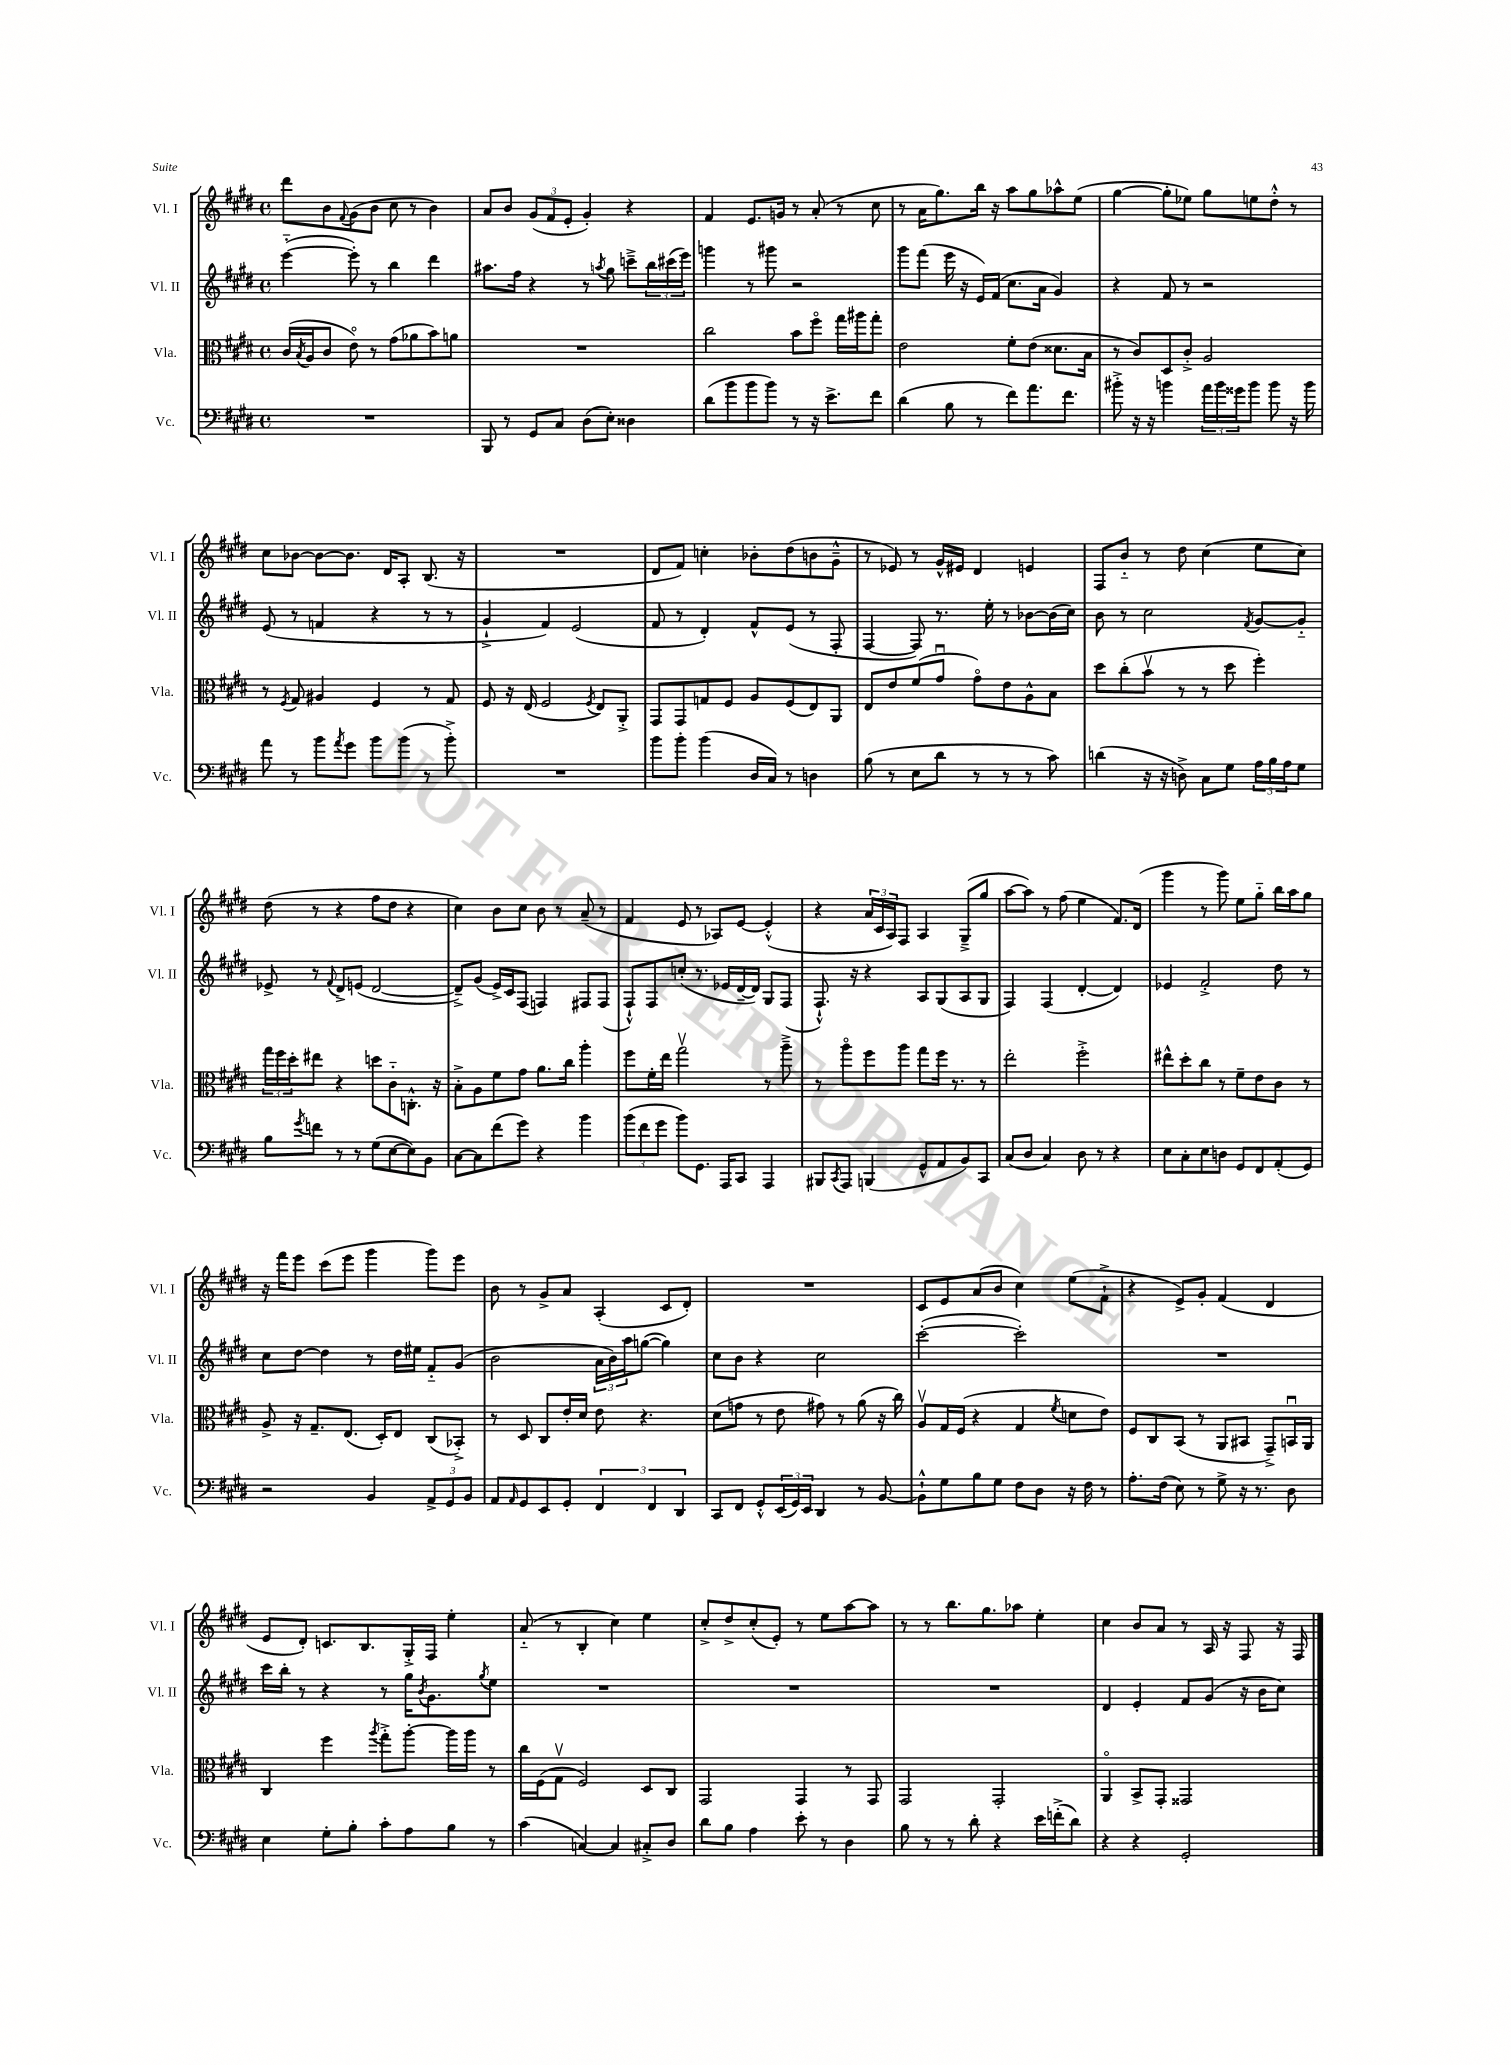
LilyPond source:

<<
\new StaffGroup <<
\new Staff = "s0" \with { instrumentName = "Vl. I" shortInstrumentName = "Vl. I" } {
    \clef treble \key e \major \defaultTimeSignature \time 4/4
    dis'''8 b'8 \appoggiatura { fis'8 } gis'8( b'8 cis''8 r8 b'4) |
    a'8 b'8 \tuplet 3/2 { gis'8( fis'8 e'8-. } gis'4-.) r4 |
    fis'4 e'8. g'16 r8 a'8-.( r8 cis''8 |
    r8 a'16 gis''8.) b''16 r16 a''8 gis''8 aes''8-^ e''8( |
    gis''4~ gis''8-. ees''8) gis''8 e''8 dis''8-.-^ r8 |
    cis''8 bes'8~ bes'8~ bes'8. dis'16 a8-. b8.( r16 |
    R1 |
    dis'8 fis'8) c''4-. bes'8-. dis''8( b'8 gis'8---^ |
    r8 ees'8) r8 gis'16-^ eis'16 dis'4 e'4 |
    fis8 b'8-_ r8 dis''8 cis''4( e''8 cis''8) |
    dis''8( r8 r4 fis''8 dis''8 r4 |
    cis''4) b'8 cis''8 b'8 r8 a'8--( r8 |
    fis'4 e'8 r8 aes8) e'8~ e'4-.-^( |
    r4 \tuplet 3/2 { a'16 cis'16 a16) } fis8 a4 gis8--->( gis''8 |
    a''8~ a''8) r8 fis''8( e''4 fis'8.) dis'16( |
    gis'''4 r8 gis'''8) e''8 gis''8-_ b''16 a''16 gis''8 |
    r16 fis'''16 e'''8 cis'''8( e'''8 gis'''4 gis'''8) e'''8 |
    b'8 r8 gis'8-> a'8 a4-.( cis'8 dis'8-.) |
    R1 |
    cis'8 e'8 a'8( b'8 cis''4) e''8( fis'8-!-> |
    r4 e'8->) gis'8-. fis'4( dis'4 |
    e'8 dis'8-.) c'8. b8. gis16-.-> fis16 e''4-. |
    a'8-_( r8 b4-. cis''4) e''4 |
    cis''8-.-> dis''8-> cis''8-.( e'8-.) r8 e''8 a''8~ a''8 |
    r8 r8 b''8. gis''8. aes''8 e''4-. |
    cis''4 b'8 a'8 r8 a16 r16 fis8 r16 fis16 \bar "|." |
}
\new Staff = "s1" \with { instrumentName = "Vl. II" shortInstrumentName = "Vl. II" } {
    \clef treble \key e \major \defaultTimeSignature \time 4/4
    e'''4~-_( e'''8-.) r8 b''4 dis'''4 |
    ais''8. fis''16 r4 r8 \acciaccatura { a''8 } gis''8 c'''8---> \tuplet 3/2 { b''16 cis'''16( e'''16) } |
    g'''4 r8 gis'''8 r2 |
    gis'''8 fis'''8( e'''16 r16 e'16) fis'16( cis''8. a'16 gis'4) |
    r4 fis'8 r8 r2 |
    e'8( r8 f'4 r4 r8 r8 |
    gis'4-!-> fis'4) e'2( |
    fis'8 r8 dis'4-.) fis'8-^ e'8( r8 fis8-. |
    fis4~ fis8) r8. e''16-. r8 bes'8~ bes'16( cis''16) |
    b'8 r8 cis''2 \acciaccatura { fis'8 } gis'8~ gis'8-_ |
    ees'8-> r8 \appoggiatura { fis'8 } dis'8-> e'8( dis'2~ |
    dis'8--->) gis'8( e'16->) cis'16 fis8( f4) fis8 fis8( |
    fis8-!-^) fis8 c''8-.( r8. ees'16 dis'16~-- dis'16) gis8 fis8( |
    fis8.-!-^) r16 r4 a8 gis8( a8 gis8 |
    fis4) fis4( dis'4~-. dis'4) |
    ees'4 fis'2-.-> dis''8 r8 |
    cis''8 dis''8~ dis''4 r8 dis''16 eis''16 fis'8-_ gis'8( |
    b'2 \tuplet 3/2 { a'16 b'16) a''16 } g''8~( g''4) |
    cis''8 b'8 r4 cis''2 |
    cis'''2~-.( cis'''2-.) |
    R1 |
    cis'''16 b''16-. r8 r4 r8 gis''16 \acciaccatura { b'8 } gis'8. \acciaccatura { gis''8 } e''8 |
    R1 |
    R1 |
    R1 |
    dis'4 e'4-. fis'8 gis'8( r16 b'16 cis''8) \bar "|." |
}
\new Staff = "s2" \with { instrumentName = "Vla." shortInstrumentName = "Vla." } {
    \clef alto \key e \major \defaultTimeSignature \time 4/4
    cis'16( \acciaccatura { b8 } a16 cis'8 e'8\flageolet) r8 gis'8( aes'8 b'8) a'8 |
    R1 |
    cis''2 b'8 fis''8\flageolet gis''16 ais''16 gis''8-. |
    e'2 fis'8-. e'8( disis'8. b16 |
    r8 cis'8) dis8 cis'8-.-> a2 |
    r8 \acciaccatura { fis8 } gis8 ais4 fis4 r8 gis8 |
    fis8 r16 e16( fis2 \acciaccatura { fis8 } e8) a,8-.-> |
    gis,8 gis,8 g8 fis8 a8 fis8( e8) a,8 |
    e8 e'8 fis'8( gis'8\downbow gis'8\flageolet) e'8 a8-^ b8 |
    dis''8 cis''8-.( b'8\upbow r8 r8 dis''8 fis''4-.) |
    \tuplet 3/2 { gis''16 fis''16 dis''16-. } eis''8 r4 d''8 cis'8-_ c8.-.-^ r16 |
    b8-.-> a8 fis'8 gis'8 a'8. cis''16 a''4-. |
    fis''8 fis'16-. e''16 gis''2\upbow r8 a''8---> |
    r8 a''8\flageolet fis''8 a''8 gis''8 fis''16 r8. r8 |
    e''2-. fis''2-.-> |
    eis''8-^ dis''8-. cis''8 r8 fis'8-- e'8 cis'8 r8 |
    a8-> r16 gis8.-- e8.( dis16-.) e8 cis8( bes,8-.->) |
    r8 dis8 cis8 e'16-. dis'16 e'8 r4. |
    dis'8( g'8 r8 e'8 gis'8) r8 a'8( r16 cis''16) |
    a8\upbow gis16 fis16( r4 gis4 \acciaccatura { fis'8 } d'8 e'8) |
    fis8 cis8 b,8( r8 a,8 bis,8 gis,8--->) b,16\downbow a,16 |
    cis4 fis''4 \acciaccatura { a''8 } gis''8-.-> a''8~-. a''16 a''16 r8 |
    cis''16 fis16( gis8\upbow fis2) dis8 cis8 |
    gis,2 gis,4 r8 gis,8 |
    gis,2 gis,2-. |
    a,4\flageolet b,8-> gis,8-. gisis,2 \bar "|." |
}
\new Staff = "s3" \with { instrumentName = "Vc." shortInstrumentName = "Vc." } {
    \clef bass \key e \major \defaultTimeSignature \time 4/4
    R1 |
    b,,8 r8 gis,8 cis8 dis8( e8-.) disis4 |
    dis'8( b'8 b'8 b'8) r8 r16 e'8.-> fis'8 |
    dis'4( b8 r8 fis'8) a'8. fis'8. |
    bis'8-.-> r16 r16 b'4 \tuplet 3/2 { a'16 b'16 gisis'16 } b'8 b'8 r16 b'16 |
    a'8 r8 b'8 \acciaccatura { a'8 } gis'8 b'8 b'8( r8 b'8-.->) |
    R1 |
    b'8 b'8-. b'4( dis16 cis16) r8 d4 |
    b8( r8 e8 dis'8 r8 r8 r8 cis'8) |
    d'4( r16 r16 d8->) cis8 gis8 \tuplet 3/2 { a16 b16 a16 } gis8 |
    b8 \acciaccatura { gis'8 } f'8 r8 r8 gis8( e8~ e8) b,8 |
    cis8~ cis8 fis'8( gis'8) r4 b'4 |
    \tuplet 3/2 { b'8( fis'8 gis'8 } b'8) gis,8. a,,16 cis,8 a,,4 |
    bis,,8 \acciaccatura { cis,8 } a,,8 b,,4( gis,8-^ a,8 b,8) cis,8 |
    cis8( dis8 cis4) dis8 r8 r4 |
    e8 cis8-. e8 d8 gis,8 fis,8 a,8-.( gis,8) |
    r2 b,4 \tuplet 3/2 { a,8-> gis,8 b,8 } |
    a,8 \grace { a,16 } gis,8 e,8 gis,8-. \tuplet 3/2 { fis,4 fis,4 dis,4 } |
    cis,8 fis,8 gis,8-.-^ \tuplet 3/2 { e,16( gis,16) e,16 } dis,4 r8 b,8~ |
    b,8-!-^ gis8 b8 gis8 fis8 dis8 r16 fis16 r8 |
    a8.-. fis16( e8) r8 gis8-> r16 r8. dis8 |
    e4 gis8-. b8-. cis'8-. a8 b8 r8 |
    cis'4( c4~) c4 cis8-.-> dis8 |
    dis'8 b8 a4 e'8-. r8 dis4 |
    b8 r8 r8 dis'8-. r4 e'16 f'16-.->( dis'8) |
    r4 r4 gis,2-. \bar "|." |
}
>>
>>
\layout { \context { \Score \remove "Bar_number_engraver" } }
